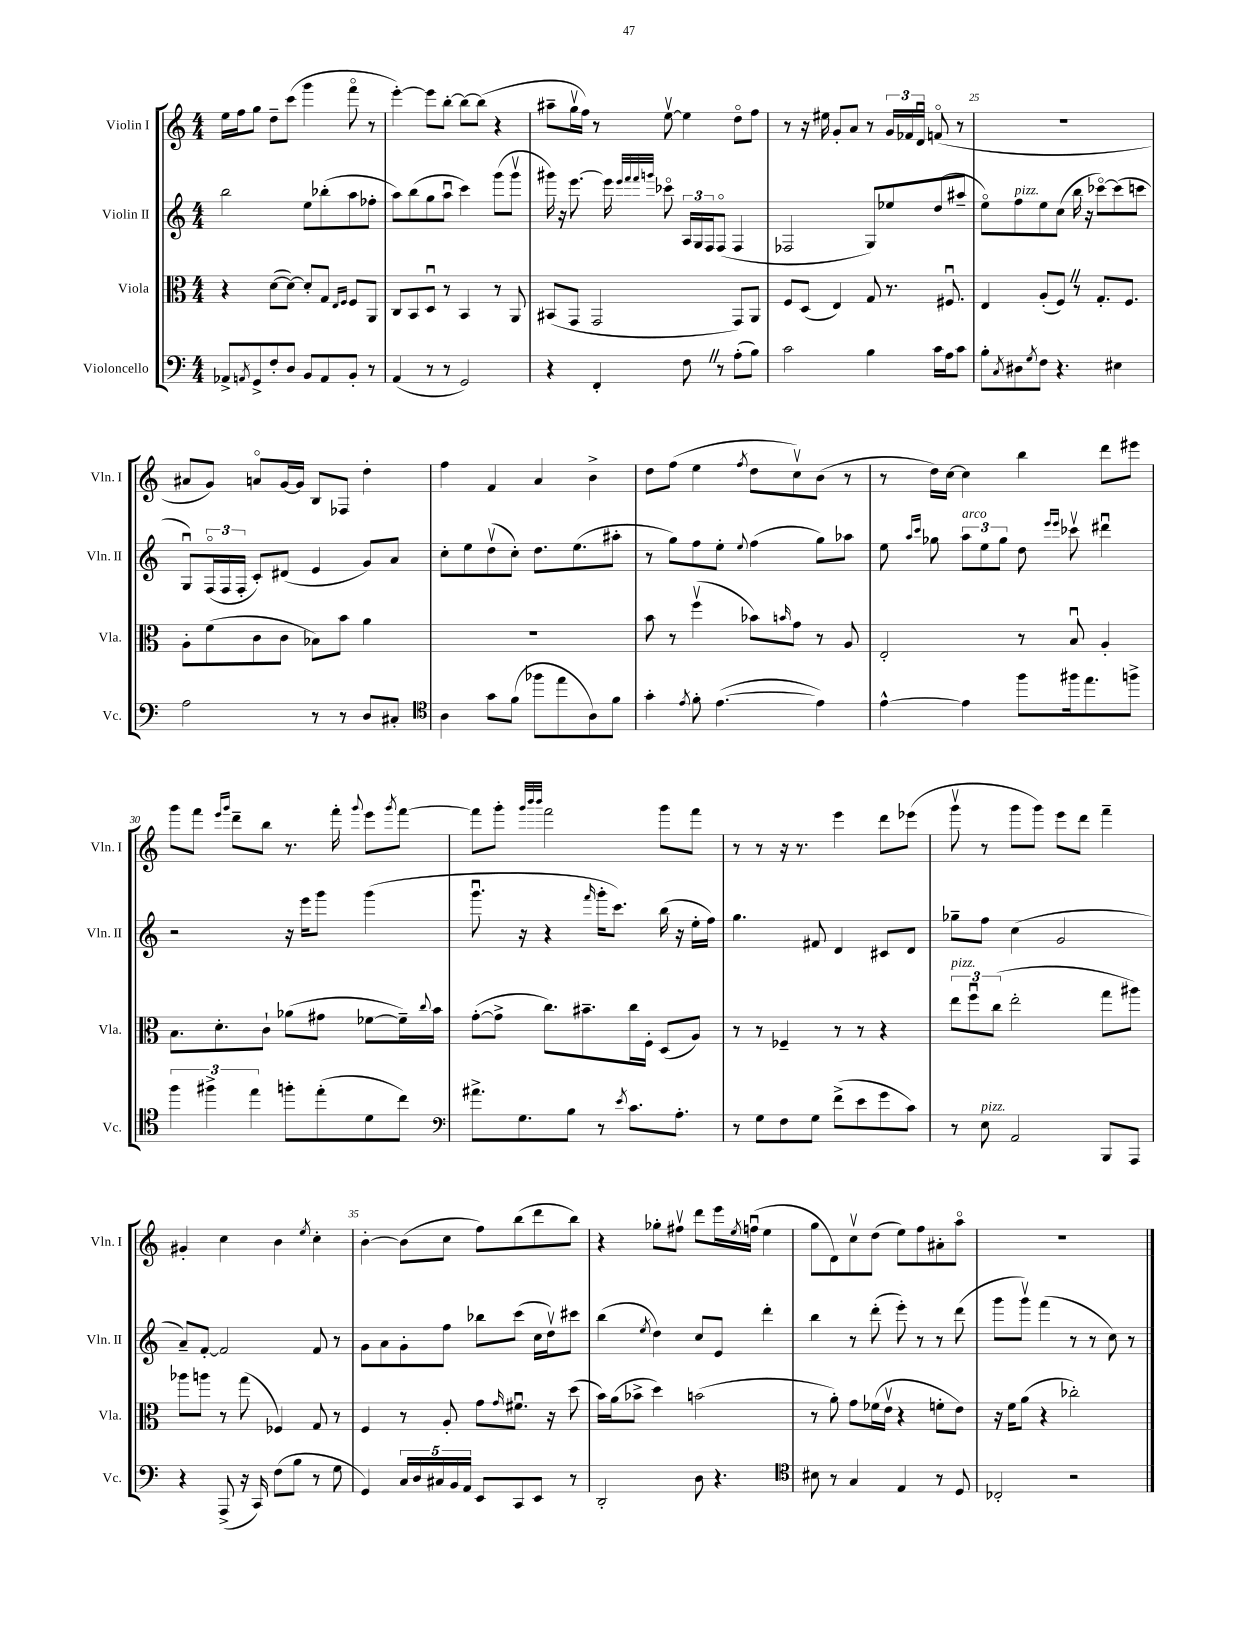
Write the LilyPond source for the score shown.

<<
\new StaffGroup <<
\new Staff = "s0" \with { instrumentName = "Violin I" shortInstrumentName = "Vln. I" } {
    \clef treble \key c \major \numericTimeSignature \time 4/4
    e''16 f''16 g''8 d''8-- c'''8( g'''4 f'''8\flageolet r8 |
    e'''4~-.) e'''8 b''8~-. b''8~ b''8( r4 |
    ais''8-- g''16\upbow f''16) r8 e''8~\upbow e''4 d''8\flageolet f''8 |
    r8 r16 eis''16 g'8-. a'8 r8 \tuplet 3/2 { g'16 fes'16 d'16\downbow } f'8\flageolet( r8 |
    R1 |
    ais'8 g'8) a'8\flageolet g'16~ g'16 b8 fes8 d''4-. |
    f''4 f'4 a'4 b'4-> |
    d''8 f''8( e''4 \acciaccatura { f''8 } d''8 c''8\upbow) b'8( r8 |
    r8 d''16) c''16~ c''4 b''4 d'''8 eis'''8 |
    g'''8 f'''8 \grace { e'''16 g'''16 } d'''8-- b''8 r8. f'''16-. \appoggiatura { g'''8 } e'''8 \acciaccatura { g'''8 } f'''8~ |
    f'''8 g'''8-. \grace { g'''32 b'''32 b'''32 } f'''2 g'''8 f'''8 |
    r8 r8 r16 r8. e'''4 d'''8 ees'''8( |
    g'''8\upbow r8 g'''8 g'''8) e'''8 d'''8 f'''4-- |
    gis'4-. c''4 b'4 \acciaccatura { e''8 } c''4-. |
    b'4~-. b'8( c''8 f''8) b''8( d'''8 b''8) |
    r4 ges''8-. fis''8\upbow d'''8 e'''16 \acciaccatura { e''8 } f''16\downbow( e''4 |
    g''8 d'8) c''8\upbow d''8( e''8) f''8 ais'8-. a''8\flageolet |
    R1 \bar "|." |
}
\new Staff = "s1" \with { instrumentName = "Violin II" shortInstrumentName = "Vln. II" } {
    \clef treble \key c \major \numericTimeSignature \time 4/4
    b''2 e''8 bes''8-.( a''8 fes''8-. |
    a''8) b''8( g''8 a''8\downbow c'''4) g'''8( g'''8\upbow |
    gis'''16) r16 e'''8.~ e'''16 \grace { e'''32 f'''32 f'''32 g'''32 } ces'''8\flageolet \tuplet 3/2 { a16 g16 f16 } f8\flageolet( f4 |
    fes2 g8) ees''8 d''8( ais''8-- |
    e''8\flageolet) f''8^\markup { \italic "pizz." } e''8 c''8( b''16 r16 ces'''8~\flageolet) ces'''8( c'''8 |
    g8\downbow) \tuplet 3/2 { f16\flageolet( f16 f16-. } c'8-.) dis'8( e'4 g'8) a'8 |
    c''8-. e''8 d''8\upbow( c''8-.) d''8. e''8.( ais''8-. |
    r8 g''8) f''8 e''8-. \appoggiatura { e''8 } f''4( g''8) aes''8 |
    e''8 \grace { a''16 c'''16 } ges''8 \tuplet 3/2 { a''8^\markup { \italic "arco" } e''8 ges''8 } d''8 \grace { e'''16 e'''16 } ces'''8\upbow dis'''4\downbow |
    r2 r16 e'''16 g'''8 g'''4( |
    g'''8.\downbow r16 r4 \grace { f'''16 } g'''16-. c'''8.) b''16( r16 e''16-. f''16) |
    g''4. fis'8 d'4 cis'8 d'8 |
    ges''8-- f''8 c''4( g'2 |
    a'8--) f'8~-. f'2 f'8 r8 |
    g'8 a'8 g'8-. f''8 bes''8 c'''8( c''16 d''16\upbow) cis'''8 |
    b''4( \acciaccatura { e''8 } d''4) c''8 e'8 d'''4-. |
    b''4 r8 d'''8-.( e'''8-.) r8 r8 d'''8( |
    g'''8 g'''8\upbow) f'''4( r8 r8 c''8) r8 \bar "|." |
}
\new Staff = "s2" \with { instrumentName = "Viola" shortInstrumentName = "Vla." } {
    \clef alto \key c \major \numericTimeSignature \time 4/4
    r4 d'8~( d'8~) d'8-. g8 \grace { e16 f16 } f8 a,8 |
    c8 b,8 d8\downbow r8 b,4 r8 a,8 |
    bis,8( g,8 g,2 g,8) a,8 |
    f8 d8( e4) g8 r8. fis8.\downbow |
    e4 a8-.( f8) \once \override BreathingSign.text = \markup { \musicglyph "scripts.caesura.straight" } \breathe r8 g8.-. f8. |
    a8-. f'8( c'8 c'8 bes8) b'8 a'4 |
    R1 |
    b'8 r8 f''4\upbow( bes'8) \grace { b'16 } g'8 r8 a8 |
    e2-. r8 b8\downbow a4-. |
    b8. d'8.-. c'8-! aes'8( gis'8 fes'8~ fes'16--) \appoggiatura { c''8 } b'16 |
    g'8~-.( g'8-> c''8.) bis'8.-- c''16 f16-. d8( a8) |
    r8 r8 fes4-- r8 r8 r4 |
    \tuplet 3/2 { e''8^\markup { \italic "pizz." } f''8\downbow c''8( } e''2-. g''8 ais''8) |
    aes''8 a''8 r8 g''8( fes4) g8 r8 |
    f4 r8 a8-. g'8 \grace { g'16 } fis'8.\downbow r16 d''8( |
    b'16) a'16( bes'8-> d''4) b'2( |
    r8 a'8-.) g'8 fes'16( e'16\upbow r4 f'8-. e'8) |
    r16 f'16 a'8( r4 ces''2-.) \bar "|." |
}
\new Staff = "s3" \with { instrumentName = "Violoncello" shortInstrumentName = "Vc." } {
    \clef bass \key c \major \numericTimeSignature \time 4/4
    aes,8-> \acciaccatura { a,8 } g,8-> f8-. d8 b,8 a,8 b,8-. r8 |
    a,4( r8 r8 g,2) |
    r4 f,4-. f8 \once \override BreathingSign.text = \markup { \musicglyph "scripts.caesura.straight" } \breathe r8 a8-.( b8) |
    c'2 b4 c'16 a16 c'8 |
    b8-. \acciaccatura { c8 } dis8 \acciaccatura { g8 } f8 r4. eis4 |
    a2 r8 r8 d8 cis8-. |
    \clef tenor a4 g'8 f'8( fes''8 e''8 a8) f'8 |
    g'4-. \acciaccatura { e'8 } f'8-. e'4.~( e'4) |
    e'4~-^ e'4 f''8 fis''16 e''8. f''8-> |
    \tuplet 3/2 { f''4 fis''4-> e''4 } f''8-. e''8-.( d'8 c''8) |
    \clef bass ais'8.-> g8. b8 r8 \acciaccatura { e'8 } c'8. a8.-. |
    r8 g8 f8 g8 f'8->( e'8 g'8 c'8) |
    r8 e8^\markup { \italic "pizz." } a,2 b,,8 a,,8 |
    r4 a,,8->( r16 c,16) f8( b8 r8 g8 |
    g,4) \tuplet 5/4 { c16 d16 cis16 b,16 a,16 } e,8 c,8 e,8 r8 |
    d,2-. d8 r4. |
    \clef tenor bis8 r8 g4 e4 r8 d8 |
    ces2-. r2 \bar "|." |
}
>>
>>
\layout { \context { \Score currentBarNumber = #21 \override BarNumber.break-visibility = ##(#f #t #t) barNumberVisibility = #(every-nth-bar-number-visible 5) } }
